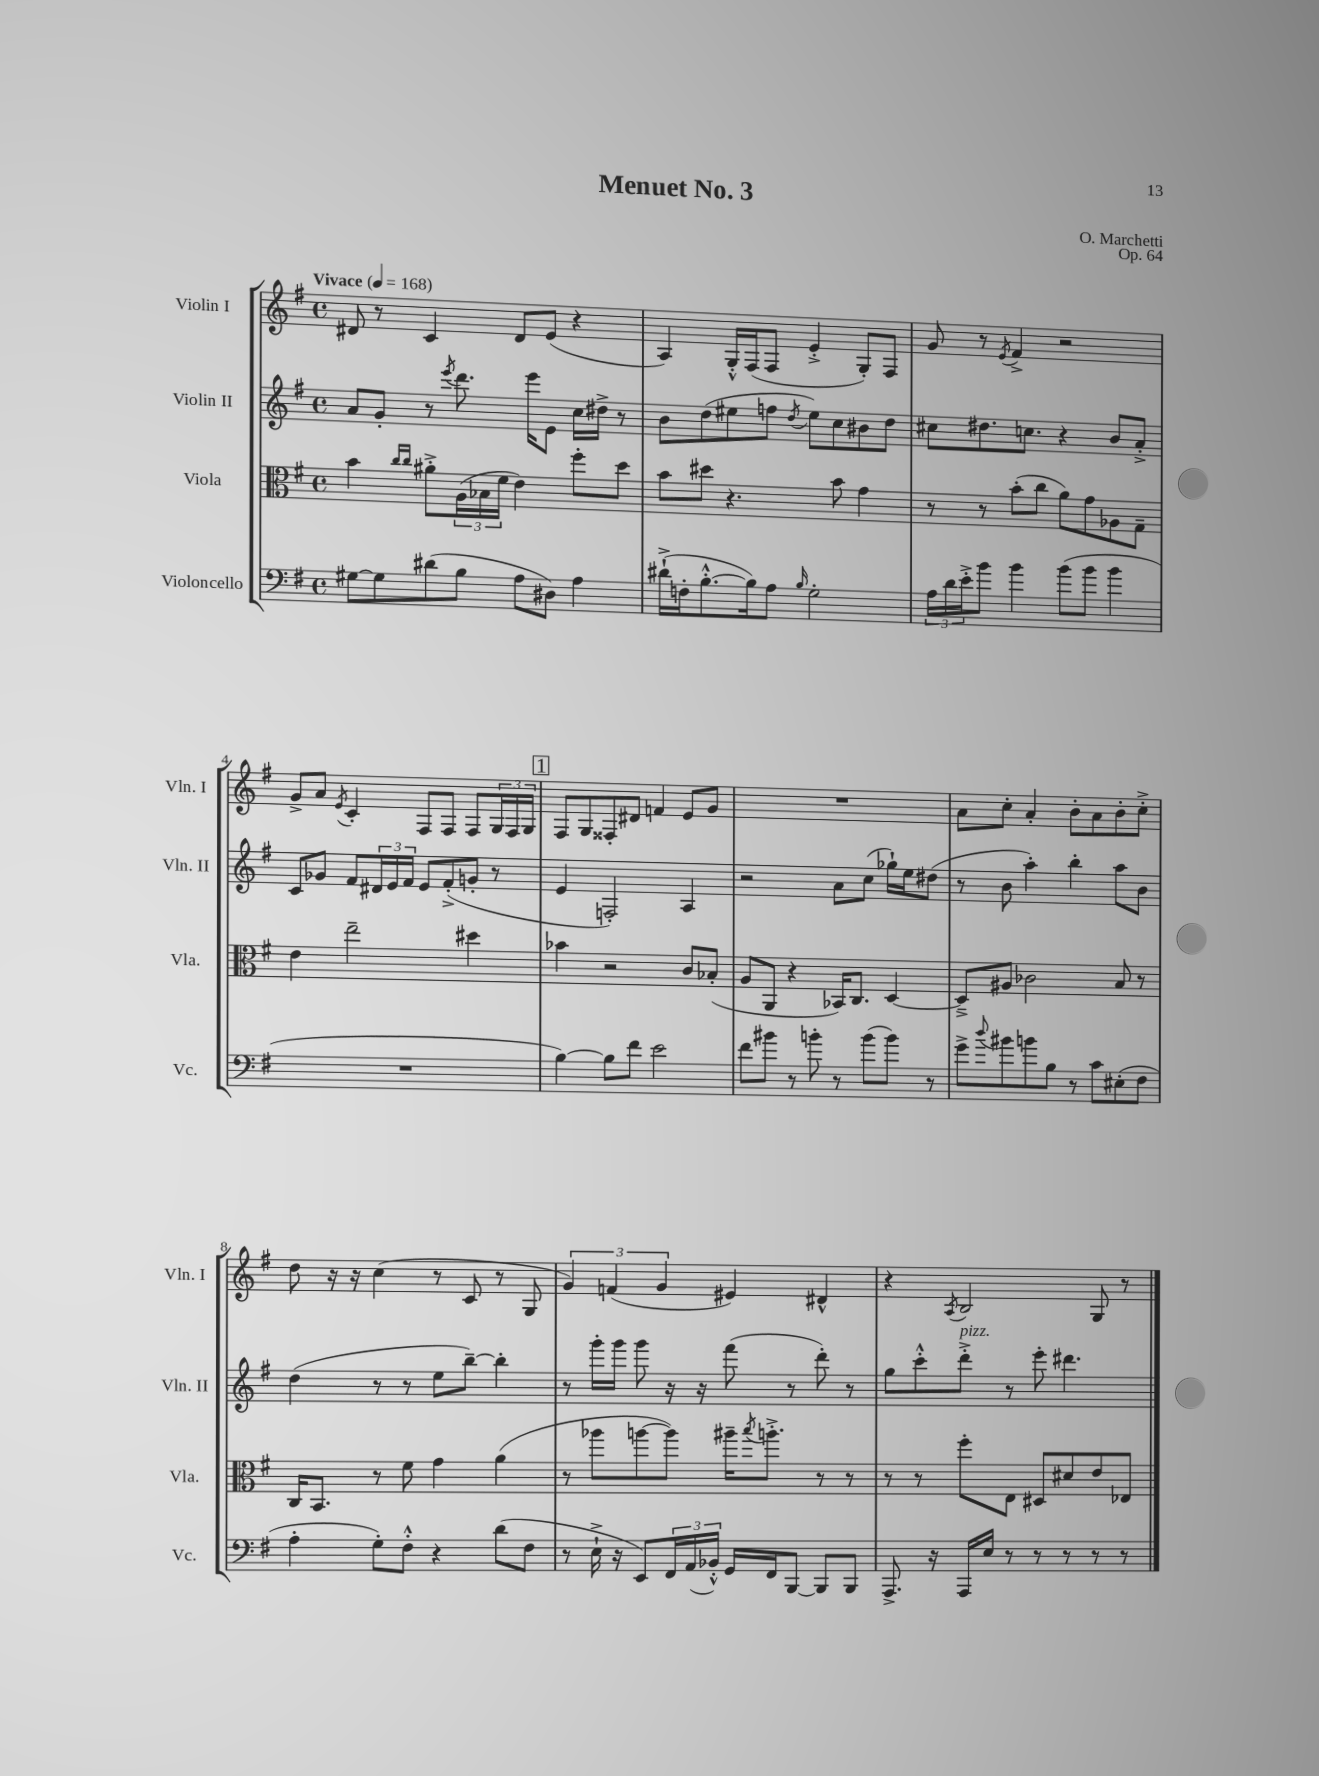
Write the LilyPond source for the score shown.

\header { title = "Menuet No. 3" composer = "O. Marchetti" opus = "Op. 64" }
<<
\new StaffGroup <<
\new Staff = "s0" \with { instrumentName = "Violin I" shortInstrumentName = "Vln. I" } {
    \clef treble \key g \major \defaultTimeSignature \time 4/4 \tempo "Vivace" 4 = 168
    dis'8 r8 c'4 dis'8 e'8( r4 |
    a4) g16-.-^ fis16( fis8 e'4-.-> g8-.) fis8 |
    g'8 r8 \acciaccatura { e'8 } fis'4-> r2 |
    g'8-> a'8 \acciaccatura { e'8 } c'4-. fis8 fis8 fis8 \tuplet 3/2 { g16 fis16 g16 } |
    \mark \markup { \box "1" } fis8 g8 fisis8-. dis'8 f'4 e'8 g'8 |
    R1 |
    a'8 c''8-. a'4-. b'8-. a'8 b'8-. c''8-.-> |
    d''8 r16 r16 c''4( r8 c'8 r8 g8 |
    \tuplet 3/2 { g'4) f'4( g'4 } eis'4) dis'4-^ |
    r4 \acciaccatura { a8 } b2 g8 r8 \bar "|." |
}
\new Staff = "s1" \with { instrumentName = "Violin II" shortInstrumentName = "Vln. II" } {
    \clef treble \key g \major \defaultTimeSignature \time 4/4
    a'8 g'8-. r8 \acciaccatura { e'''8 } d'''8. e'''16 e'8 c''16 dis''16-> r8 |
    b'8 d''8( eis''8 f''8 \acciaccatura { d''8 } eis''8) c''8 bis'8 d''8 |
    cis''8 dis''8. c''8. r4 b'8 a'8-.-> |
    c'8 ges'8 fis'8 \tuplet 3/2 { dis'16 e'16 fis'16 } e'8 fis'8-.->( g'8-. r8 |
    \mark \markup { \box "1" } e'4 f2-.) a4 |
    r2 a'8 c''8( ges''16-!) e''16 dis''8( |
    r8 b'8 a''4-.) b''4-. a''8 b'8 |
    d''4( r8 r8 e''8 b''8~--) b''4-. |
    r8 g'''16-. g'''16 g'''8 r16 r16 fis'''8( r8 d'''8-.) r8 |
    g''8 c'''8-.-^ d'''8-.->^\markup { \italic "pizz." } r8 e'''8-. dis'''4. \bar "|." |
}
\new Staff = "s2" \with { instrumentName = "Viola" shortInstrumentName = "Vla." } {
    \clef alto \key g \major \defaultTimeSignature \time 4/4
    b'4 \grace { c''16 c''16 } ais'8-.-> \tuplet 3/2 { a16( bes16 fis'16 } e'4) fis''8-. d''8 |
    b'8 dis''8 r4. b'8 g'4 |
    r8 r8 b'8-.( c''8 a'8) g'8 aes8 g8-- |
    e'4 e''2-- dis''4 |
    \mark \markup { \box "1" } bes'4 r2 c'8 bes8-.( |
    a8 a,8 r4 bes,16) c8. d4~ |
    d8---> ais8 ces'2 b8 r8 |
    c16 b,8. r8 fis'8 g'4 a'4( |
    r8 aes''8 a''8~ a''8) ais''16-- \acciaccatura { b''8 } a''8.-.-> r8 r8 |
    r8 r8 fis''8-. e8 dis8 dis'8 e'8 ees8 \bar "|." |
}
\new Staff = "s3" \with { instrumentName = "Violoncello" shortInstrumentName = "Vc." } {
    \clef bass \key g \major \defaultTimeSignature \time 4/4
    gis8~ gis8 dis'8( b8 a8 dis8) a4 |
    dis'16-!->( f16-. b8.~-.-^ b16) a8 \grace { b16 } g2-. |
    \tuplet 3/2 { a16 d'16 e'16-.-> } b'8 b'4 b'8( b'8 b'4 |
    R1 |
    \mark \markup { \box "1" } b4~) b8 fis'8 e'2 |
    fis'8 bis'8 r8 b'8-. r8 b'8( b'8) r8 |
    g'8-> \appoggiatura { d''8 } bis'8 b'8 b8 r8 c'8 eis8-.( fis8 |
    a4-. g8-.) fis8-.-^ r4 d'8( fis8 |
    r8 e16-!-> r16 e,8) \tuplet 3/2 { fis,16 a,16( bes,16-.-^) } g,16 fis,16 b,,8~ b,,8 b,,8 |
    a,,8.-> r16 a,,16 e16 r8 r8 r8 r8 r8 \bar "|." |
}
>>
>>
